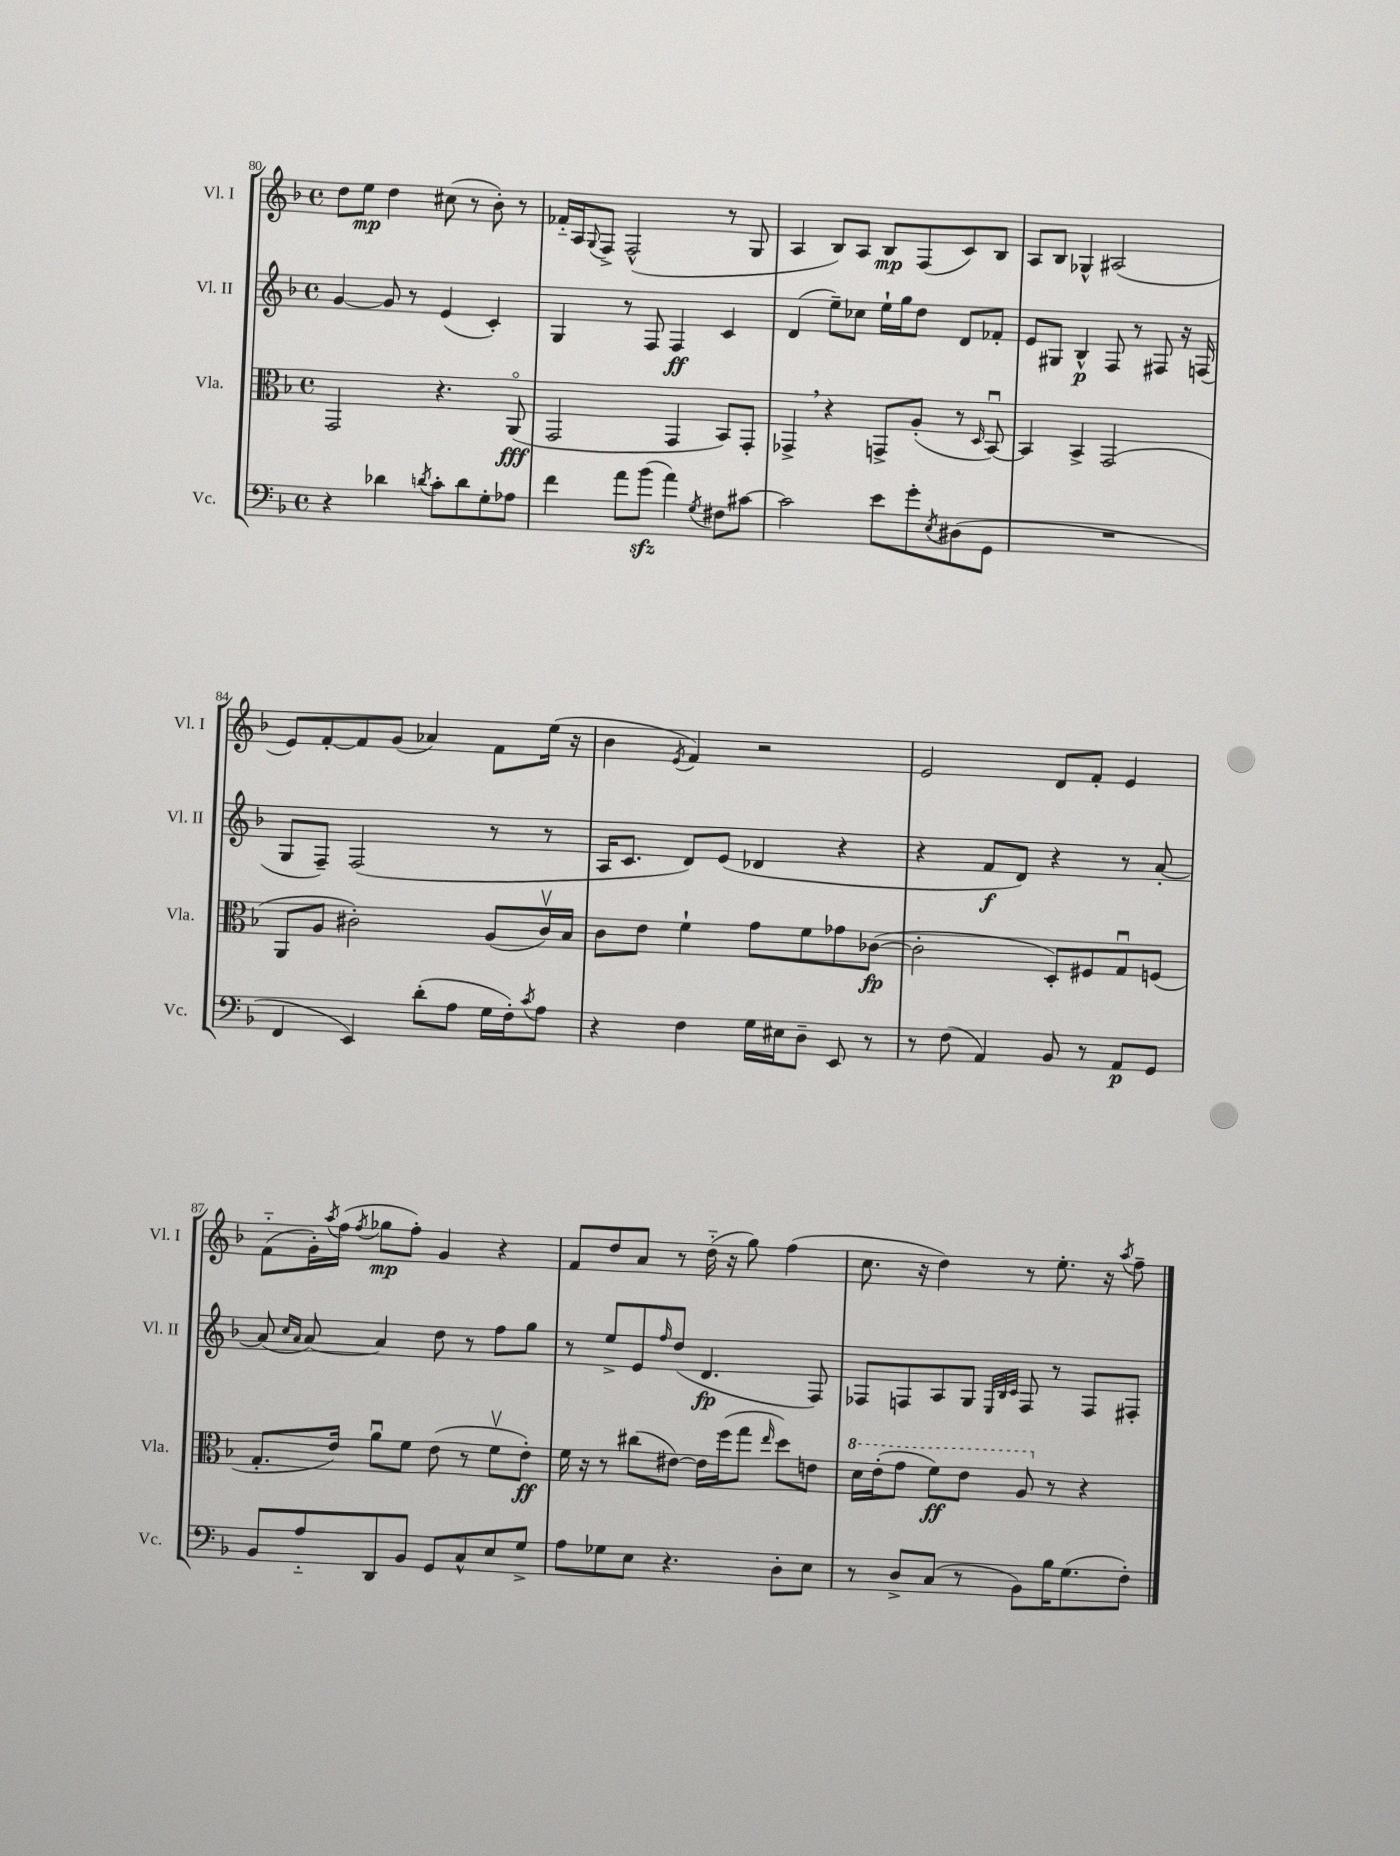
<<
\new StaffGroup <<
\new Staff = "s0" \with { instrumentName = "Vl. I" shortInstrumentName = "Vl. I" } {
    \clef treble \key f \major \defaultTimeSignature \time 4/4
    d''8 e''8\mp d''4 cis''8( r8 bes'8-.) r8 |
    fes'16-_ a16 \appoggiatura { g8 } f8-> f2-^( r8 g8 |
    a4 bes8) a8 bes8\mp f8( c'8) bes8 |
    a8 bes8 ges4-^ ais2( |
    e'8) f'8~-. f'8 g'8( aes'4) f'8 e''16( r16 |
    bes'4 \acciaccatura { e'8 } f'4) r2 |
    e'2 d'8 f'8-. e'4 |
    f'8-_( g'16-.) \acciaccatura { a''8 } f''16( \acciaccatura { f''8 } ges''8\mp f''8-.) g'4 r4 |
    f'8 d''8 a'8 r8 d''16-_( r16 g''8) f''4( |
    c''8. r16 d''4) r8 e''8.-. r16 \acciaccatura { a''8 } f''8-- \bar "|." |
}
\new Staff = "s1" \with { instrumentName = "Vl. II" shortInstrumentName = "Vl. II" } {
    \clef treble \key f \major \defaultTimeSignature \time 4/4
    g'4~ g'8 r8 e'4( c'4-.) |
    g4 r8 f8 f4\ff c'4 |
    d'4( e''8--) ces''8 e''16-! g''16 d''8 d'8 fes'8-. |
    e'8 gis8 bes4-^\p f8 r8 fis8 r16 f16( |
    g8 f8--) f2( r8 r8 |
    a16 c'8. d'8) e'8( des'4 r4 |
    r4 f'8\f d'8) r4 r8 a'8~-. |
    a'8( \grace { c''16 a'16 } a'8~) a'4 d''8 r8 f''8 g''8 |
    r8 e''8-> e'8 \grace { f''16 } d''8( d'4.\fp f8) |
    fes8 f8 a8 g8 \grace { e32 bes32 c'32 } f8 r8 f8 fis8-. \bar "|." |
}
\new Staff = "s2" \with { instrumentName = "Vla." shortInstrumentName = "Vla." } {
    \clef alto \key f \major \defaultTimeSignature \time 4/4
    g,2 r4. a,8\flageolet\fff( |
    g,2 g,4 bes,8) g,8-. |
    ges,4-> \breathe r4 g,8-> a8-.( r8 \grace { d16 } bes,8~\downbow) |
    bes,4 bes,4-> g,2( |
    a,8 a8 cis'2-.) a8( cis'16\upbow) bes16 |
    c'8 e'8 f'4-! g'8 f'8 ges'8 ces'8~\fp( |
    ces'2-. d8-.) fis8 g8\downbow f8( |
    g8.-. e'16) a'8\downbow f'8 e'8( r8 f'8\upbow e'8-.\ff) |
    f'16 r16 r8 cis''8( eis'8~) eis'16 f''16( g''8 \grace { e''16 } d''8) e'8 |
    \ottava #1 d''16 e''16-.( g''8 f''8\ff) e''8 a'8 \ottava #0 r8 r4 \bar "|." |
}
\new Staff = "s3" \with { instrumentName = "Vc." shortInstrumentName = "Vc." } {
    \clef bass \key f \major \defaultTimeSignature \time 4/4
    r4 des'4 \acciaccatura { d'8 } c'8-. d'8 g8-. aes8 |
    f'4 a'8 bes'8\sfz( a'4) \acciaccatura { g8 } fis8 cis'8~ |
    cis'2 e'8 g'8-. \acciaccatura { e8 } dis8( g,8 |
    R1 |
    f,4 e,4) d'8-.( a8 g16 f16-.) \acciaccatura { c'8 } a8 |
    r4 f4 g16 eis16 d8-- e,8 r8 |
    r8 f8( a,4) bes,8 r8 a,8\p g,8 |
    bes,8 a8-_ d,8 bes,8 g,8 c8-^ e8 g8-> |
    a8 ges8 e8 r4. d8-. e8 |
    r8 d8-> c8( r8 bes,8) bes16 g8.( f8-.) \bar "|." |
}
>>
>>
\layout { \context { \Score currentBarNumber = #80 } }
